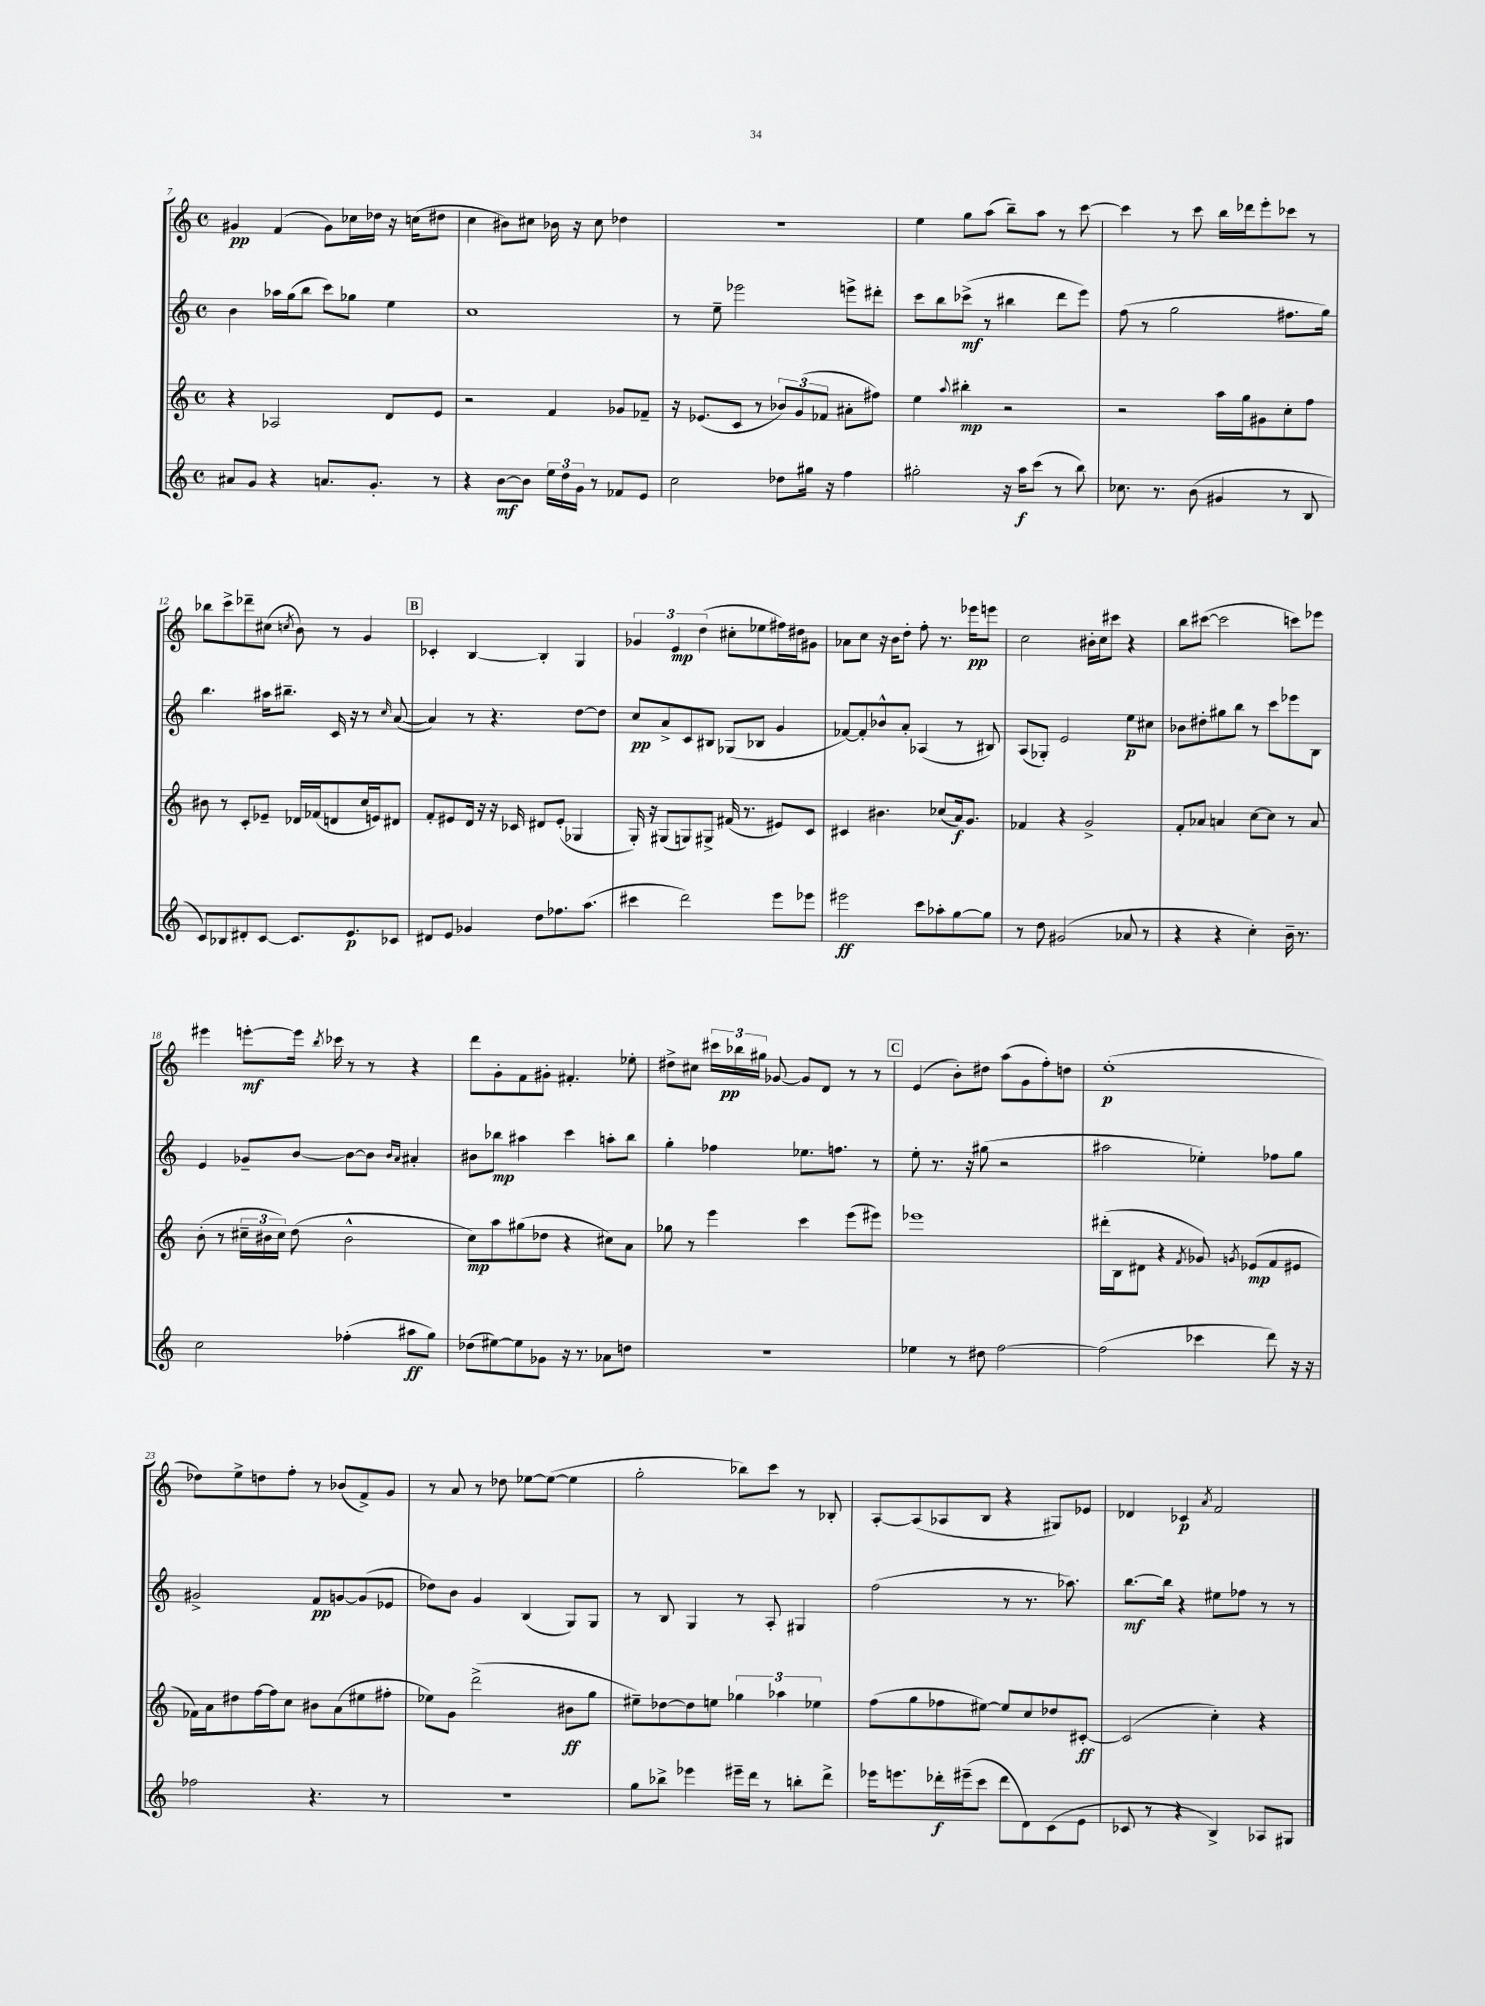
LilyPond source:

<<
\new StaffGroup <<
\new Staff = "s0" {
    \clef treble \key c \major \defaultTimeSignature \time 4/4
    \autoBeamOff gis'4\pp f'4( gis'8[) ces''16 des''16] r16 c''16[( dis''8] |
    c''4 bis'8[) cis''8] bes'16 r16 cis''8 des''4 |
    r1 |
    e''4 g''8[ a''8]( b''8[--) a''8] r8 c'''8~ |
    c'''4 r8 c'''8 b''16[ des'''16 e'''8-. ces'''8] r8 |
    bes''8[ c'''8-> des'''8-- cis''8]( \acciaccatura { c''8 } b'8) r8 g'4 |
    \mark \markup { \box "B" } ces'4-. b4~ b4-. g4 |
    \tuplet 3/2 { ges'4 e'4\mp d''4( } cis''8[-. ees''8 fis''16) dis''16 gis'8] |
    aes'8[ c''8] r16 b'16[ d''8]-. f''8-. r8. ees'''16[\pp e'''8] |
    c''2 bis'16[-. c''16 cis'''8] r4 |
    b''8[ cis'''8]~( cis'''2 c'''8[) ees'''8] |
    eis'''4 e'''8[~-.\mf e'''16] \acciaccatura { b''8 } ces'''16 r8 r8 r4 |
    d'''8[ g'8-. f'8 gis'8]-. fis'4.-. ees''8-. |
    dis''8[-> cis''8] \tuplet 3/2 { cis'''16[ bes''16\pp gis''16] } ges'8~ ges'8[ d'8] r8 r8 |
    \mark \markup { \box "C" } e'4( b'8[-.) dis''8] a''8[( g'8 f''8-.) d''8] |
    e''1-.\p( |
    des''8[) e''8-> d''8 f''8]-. r8 bes'8[( f'8->) g'8] |
    r8 a'8 r8 des''8 ees''8[~ ees''8]~( ees''4 |
    g''2-. bes''8[) c'''8] r8 bes8-. |
    a8[~-. a8( aes8 b8] r4 gis8[) ees'8] |
    des'4 ces'4\p \acciaccatura { a'8 } f'2 \bar "|." |
}
\new Staff = "s1" {
    \clef treble \key c \major \defaultTimeSignature \time 4/4
    \autoBeamOff b'4 aes''16[ g''16( b''8] c'''8[) ges''8] e''4 |
    c''1 |
    r8 e''8-- ees'''2 e'''8[-> dis'''8]-. |
    c'''8[ b''8 ces'''8]->\mf( r8 bis''4 d'''8[ e'''8]) |
    f''8( r8 g''2 fis''8.[ g''16]) |
    b''4. ais''16[ bis''8.]-- c'16 r16 r8 \grace { c''16 } a'8~( |
    \mark \markup { \box "B" } a'4) r8 r4. d''8[~ d''8] |
    c''8[\pp a'8-> c'8 bis8] ges8[( bes8] g'4 |
    fes'8[~) fes'8-. bes'8-^ a'8]-. aes4( r8 bis8) |
    a8[( ges8]-.) e'2 e''8[\p cis''8] |
    bes'8[ dis''8-. gis''8 b''8] r8 c'''8[ ees'''8 b8] |
    e'4 ges'8[-- b'8]~ b'8[~ b'8] \grace { b'16[ a'16] } ais'4-. |
    bis'8[ bes''8]\mp ais''4 c'''4 a''8[-. bes''8] |
    g''4-. fes''4 ees''8.[ f''8.] r8 |
    \mark \markup { \box "C" } e''8-. r8. r16 gis''8( r2 |
    ais''2 ees''4-.) fes''8[ g''8] |
    gis'2-> f'8[\pp g'8~ g'8( ees'8] |
    des''8[) b'8] g'4 b4( g8[) g8] |
    r8 b8 g4 r8 a8-. gis4 |
    f''2( r8 r8. aes''8.) |
    b''8.[~\mf b''16] r4 eis''8[ fes''8] r8 r8 \bar "|." |
}
\new Staff = "s2" {
    \clef treble \key c \major \defaultTimeSignature \time 4/4
    \autoBeamOff r4 aes2 d'8[ e'8] |
    r2 f'4 ges'8[ fes'8]-- |
    r16 ees'8.[( c'8] r8 \tuplet 3/2 { bes'8[) g'8( fes'8] } ais'8[-. fis''8]) |
    e''4 \appoggiatura { a''8 } bis''4-.\mp r2 |
    r2 a''16[ g''16 gis'8 c''8-. f''8] |
    bis'8 r8 c'8[-. ees'8]-- des'16[ fes'16( d'8 c''16 e'16) dis'8] |
    \mark \markup { \box "B" } f'8[-. eis'8 d'16] r16 r16 ces'16 dis'8[ eis'8]-.( ges4 |
    g16-.) r16 gis8[( g8) gis8]-> fis'16( r8. eis'8[) c'8] |
    cis'4 bis'4. ces''8[( a'16\f) g'8.] |
    fes'4 r4 g'2-> |
    f'8[-. aes'8] a'4 c''8[~ c''8] r8 a'8 |
    b'8-.( r8 \tuplet 3/2 { cis''16[-- bis'16 cis''16]) } d''8( bis'2-^ |
    c''8[\mp) a''8 gis''8( des''8] r4 cis''8[) a'8] |
    ges''8 r8 e'''4 c'''4 e'''8[( eis'''8]) |
    \mark \markup { \box "C" } ees'''1 |
    dis'''16[-.( b16 dis'8] r4 \acciaccatura { f'8 } ges'8) \acciaccatura { g'8 } ees'8[\mp( f'8 eis'8] |
    fes'16[) a'16 dis''8 f''16~ f''16 c''8] bis'8[ a'8( eis''8 fis''8]-. |
    ees''8[) g'8] d'''2->( bis'8[\ff g''8] |
    eis''8[--) des''8~ des''8 e''8] \tuplet 3/2 { ges''4 aes''4 ees''4 } |
    f''8[( g''8 fes''8 eis''8]~) eis''8[ c''8 des''8 cis'8]~-.\ff |
    cis'2( c''4-.) r4 \bar "|." |
}
\new Staff = "s3" {
    \clef treble \key c \major \defaultTimeSignature \time 4/4
    \autoBeamOff ais'8[ g'8] r4 a'8.[ g'8.]-. r8 |
    r4 b'8[~\mf b'8] \tuplet 3/2 { e''16[ d''16 g'16] } r8 fes'8[ e'8] |
    c''2 des''8[ gis''16] r16 f''4 |
    gis''2-. r16 a''16[\f c'''8]( r8 b''8) |
    ces''8. r8. b'8( gis'4 r8 b8 |
    c'8[) bes8 dis'8-. c'8]~ c'8.[ e'8.\p ces'8] |
    \mark \markup { \box "B" } dis'8[ e'8] ges'4 d''8[ fes''8. a''8.]( |
    cis'''4 d'''2) e'''8[ ees'''8] |
    eis'''2\ff c'''8[ aes''8-. g''8~ g''8] |
    r8 d''8 gis'2( aes'8 r8 |
    r4 r4 c''4-.) b'16-- r8. |
    c''2 fes''4-.( ais''8[\ff g''8]) |
    des''8[( eis''8~) eis''8 ges'8] r16 r8. aes'8[ d''8] |
    R1 |
    \mark \markup { \box "C" } ees''4 r8 dis''8 f''2~ |
    f''2( ces'''4 d'''8) r16 r16 |
    fes''2 r4. r8 |
    r1 |
    g''8[ bes''8]-> ees'''4 eis'''16[-- d'''16] r8 b''8[-. d'''8]-> |
    ees'''16[ e'''8. des'''16-.\f eis'''16--( c'''8] des'''8[ d'8) c'8( e'8] |
    ces'8 r8 r4 b4->) aes8[ gis8] \bar "|." |
}
>>
>>
\layout { \context { \Score currentBarNumber = #7 } }
